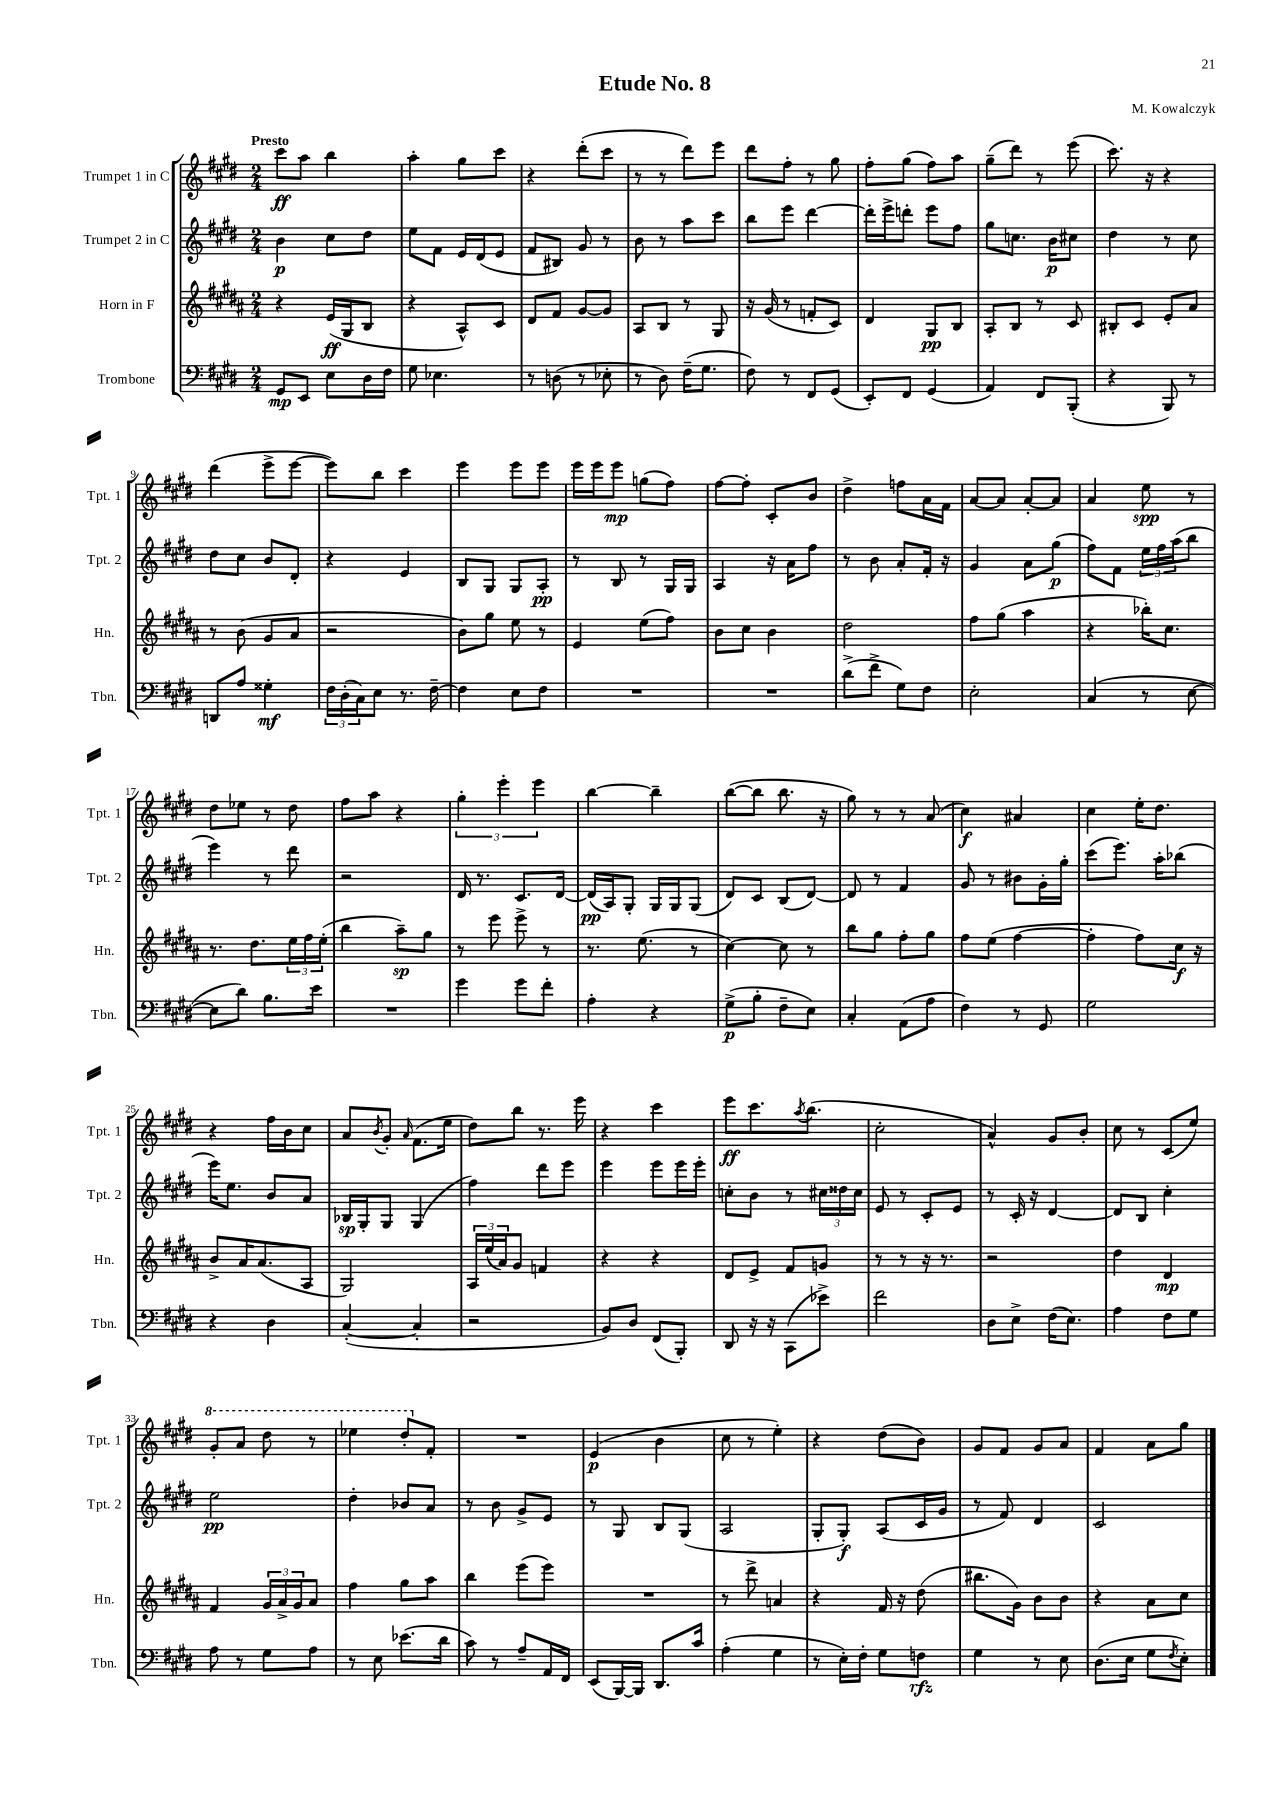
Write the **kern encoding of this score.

**kern	**kern	**kern	**kern
*staff4	*staff3	*staff2	*staff1
*clefF4	*clefG2	*clefG2	*clefG2
*k[f#c#g#d#]	*k[f#c#g#d#a#]	*k[f#c#g#d#]	*k[f#c#g#d#]
*M2/4	*M2/4	*M2/4	*M2/4
8GG#	4r	4b	8ccc#
8EE	.	.	8aa
8E	(16e	8cc#	4bb
.	16G#	.	.
16D#	8B	8dd#	.
16F#	.	.	.
=	=	=	=
8G#	4r	8ee	4aa'
4.E-	.	8f#	.
.	8A#^^)	16e	8gg#
.	.	(16d#	.
.	8c#	8e	8ccc#
=	=	=	=
8r	8d#	8f#	4r
(8D	8f#	8B#)	.
8r	[8g#	8g#	(8ddd#'
8E-'	8g#]	8r	8ccc#
=	=	=	=
8r	8A#	8b	8r
8D#)	8B	8r	8r
(16F#~	8r	8aa	8ddd#)
8.G#	.	.	.
.	8G#	8ccc#	8eee
=	=	=	=
8F#)	16r	8bb	8ddd#
.	(16g#	.	.
8r	8r	8eee	8ff#'
8FF#	8f'	[4ddd#	8r
(8GG#	8c#)	.	8gg#
=	=	=	=
8EE')	4d#	16ddd#']	8ff#'
.	.	16eee^	.
8FF#	.	8ddd'	(8gg#
(4GG#	8G#	8eee	8ff#)
.	8B	8ff#	8aa
=	=	=	=
4AA)	8A#'	8gg#	(8gg#~
.	8B	8.cc	8ddd#)
8FF#	8r	.	8r
.	.	16b	.
(8BBB'	8c#	8cc#	(8eee
=	=	=	=
4r	8B#'	4dd#	8.ccc#)
.	8c#	.	.
.	.	.	16r
8BBB)	8e'	8r	4r
8r	8a#	8cc#	.
=	=	=	=
8DD	8r	8dd#	(4ddd#
8A	(8b	8cc#	.
4G##'	8g#	8b	8eee^
.	8a#	8d#'	[8eee
=	=	=	=
24F#	2r	4r	8eee])
(24D#'	.	.	.
24C#)	.	.	.
8E	.	.	8bb
8.r	.	4e	4ccc#
[16F#~	.	.	.
=	=	=	=
4F#]	8b)	8B	4eee
.	8gg#	8G#	.
8E	8ee	8G#	8eee
8F#	8r	8A'	8eee
=	=	=	=
2r	4e	8r	16eee
.	.	.	16eee
.	.	8B	8eee
.	(8ee	8r	(8gg
.	8ff#)	16G#	8ff#)
.	.	16G#	.
=	=	=	=
2r	8b	4A	[8ff#
.	8cc#	.	8ff#']
.	4b	16r	8c#'
.	.	16a	.
.	.	8ff#	8b
=	=	=	=
(8d#^	2dd#	8r	4dd#^
8f#^	.	8b	.
8G#)	.	8a'	8ff
8F#	.	16f#'	16a
.	.	16r	16f#
=	=	=	=
2E'	8ff#	4g#	[8a
.	(8gg#	.	8a]
.	4aa#	8a	[8a'
.	.	(8gg#	8a]
=	=	=	=
(4C#	4r	8ff#)	4a
.	.	8f#	.
8r	16bb-')	24ee	8ee
.	.	24ff#	.
.	8.cc#	.	.
.	.	(24aa	.
[8E	.	8bb	8r
=	=	=	=
8E]	8.r	4eee)	8dd#
8d#)	.	.	8ee-
.	8.dd#	.	.
8.B	.	8r	8r
.	24ee	8ddd#	8dd#
.	24ff#	.	.
16e	.	.	.
.	(24ee'	.	.
=	=	=	=
2r	4bb	2r	8ff#
.	.	.	8aa
.	8aa#~)	.	4r
.	8gg#	.	.
=	=	=	=
4g#	8r	16d#	6gg#'
.	.	8.r	.
.	8eee	.	.
.	.	.	6eee'
8g#	8eee^	8.c#	.
.	.	.	6eee
8f#'	8r	.	.
.	.	[16d#	.
=	=	=	=
4A'	8.r	(16d#]	[4bb
.	.	16A)	.
.	.	8G#'	.
.	(8.ee	.	.
4r	.	16G#	4bb~]
.	.	16G#	.
.	8r	(8G#	.
=	=	=	=
(8G#^	[4cc#)	8d#)	([8bb
8B'	.	8c#	8bb]
8F#~	8cc#]	(8B	8.bb
8E)	8r	[8d#)	.
.	.	.	16r
=	=	=	=
4C#'	8bb	8d#]	8gg#)
.	8gg#	8r	8r
(8AA	8ff#'	4f#	8r
8A	8gg#	.	(8a
=	=	=	=
4F#)	8ff#	8g#	4cc#)
.	(8ee	8r	.
8r	[4ff#	8b#	4a#
8GG#	.	16g#'	.
.	.	16gg#'	.
=	=	=	=
2G#	4ff#']	(8ccc#	4cc#
.	.	8.eee)	.
.	8ff#)	.	16ee'
.	.	16aa'	8.dd#
.	16cc#	(8bb-	.
.	16r	.	.
=	=	=	=
4r	8b^	16eee)	4r
.	.	8.ee	.
.	16a#	.	.
.	(8.a#	.	.
4D#	.	8b	16ff#
.	.	.	16b
.	8A#	8a	8cc#
=	=	=	=
([4C#'	2G#)	16B-	8a
.	.	16G#'	.
.	.	.	8qb
.	.	8G#	8g#'
.	.	.	16qqa
4C#']	.	(4G#	(8.f#
.	.	.	16ee
=	=	=	=
2r	24A#	4ff#)	8dd#)
.	(24ee	.	.
.	24a#)	.	.
.	8g#	.	8bb
.	4f	8ddd#	8.r
.	.	8eee	.
.	.	.	16eee
=	=	=	=
8BB)	4r	4eee	4r
8D#	.	.	.
(8FF#	4r	8eee	4ccc#
8BBB')	.	16eee	.
.	.	16eee'	.
=	=	=	=
8DD#	8d#	8cc'	8eee
16r	8e^	8b	8.ccc#
16r	.	.	.
(8CC#	8f#	8r	.
.	.	.	8qaa
.	.	.	(8.bb
8e-^)	8g	24cc#	.
.	.	24dd##	.
.	.	24cc#	.
=	=	=	=
2f#	8r	8e	2cc#'
.	8r	8r	.
.	16r	8c#'	.
.	8.r	.	.
.	.	8e	.
=	=	=	=
8D#	2r	8r	4a^^)
8E^	.	16c#'	.
.	.	16r	.
(16F#	.	[4d#	8g#
8.E)	.	.	.
.	.	.	8b'
=	=	=	=
4A	4dd#	8d#]	8cc#
.	.	8B	8r
8F#	4d#	4cc#'	(8c#
8G#	.	.	8ee)
=	=	=	=
8A	4f#	2ee	8gg#'
8r	.	.	8aa
8G#	24g#	.	8ddd#
.	24a#^	.	.
.	24g#	.	.
8A	8a#	.	8r
=	=	=	=
8r	4ff#	4dd#'	4eee-
8E	.	.	.
(8.e-	8gg#	8b-	8ddd#'
.	8aa#	8a	8f#'
16d#	.	.	.
=	=	=	=
8c#)	4bb	8r	2r
8r	.	8b	.
8A~	(8eee	8g#^	.
16AA	8eee)	8e	.
16FF#	.	.	.
=	=	=	=
(8EE	2r	8r	(4e
[16BBB)	.	8G#	.
16BBB]	.	.	.
8.DD#	.	8B	4b
.	.	(8G#	.
16c#	.	.	.
=	=	=	=
(4A'	8r	2A	8cc#
.	8ddd#^	.	8r
4G#	4a	.	4ee')
=	=	=	=
8r	4r	8G#'	4r
16E')	.	8G#')	.
16F#'	.	.	.
8G#	16f#	(8A	(8dd#
.	16r	.	.
8F	(8dd#	16c#	8b)
.	.	16g#	.
=	=	=	=
4G#	8.bb#	8r	8g#
.	.	8f#)	8f#
.	16g#)	.	.
8r	8b	4d#	8g#
8E	8b	.	8a
=	=	=	=
(8.D#	4r	2c#	4f#
16E	.	.	.
8G#	8a#	.	8a
8qF#	.	.	.
8E')	8cc#	.	8gg#
==	==	==	==
*-	*-	*-	*-
